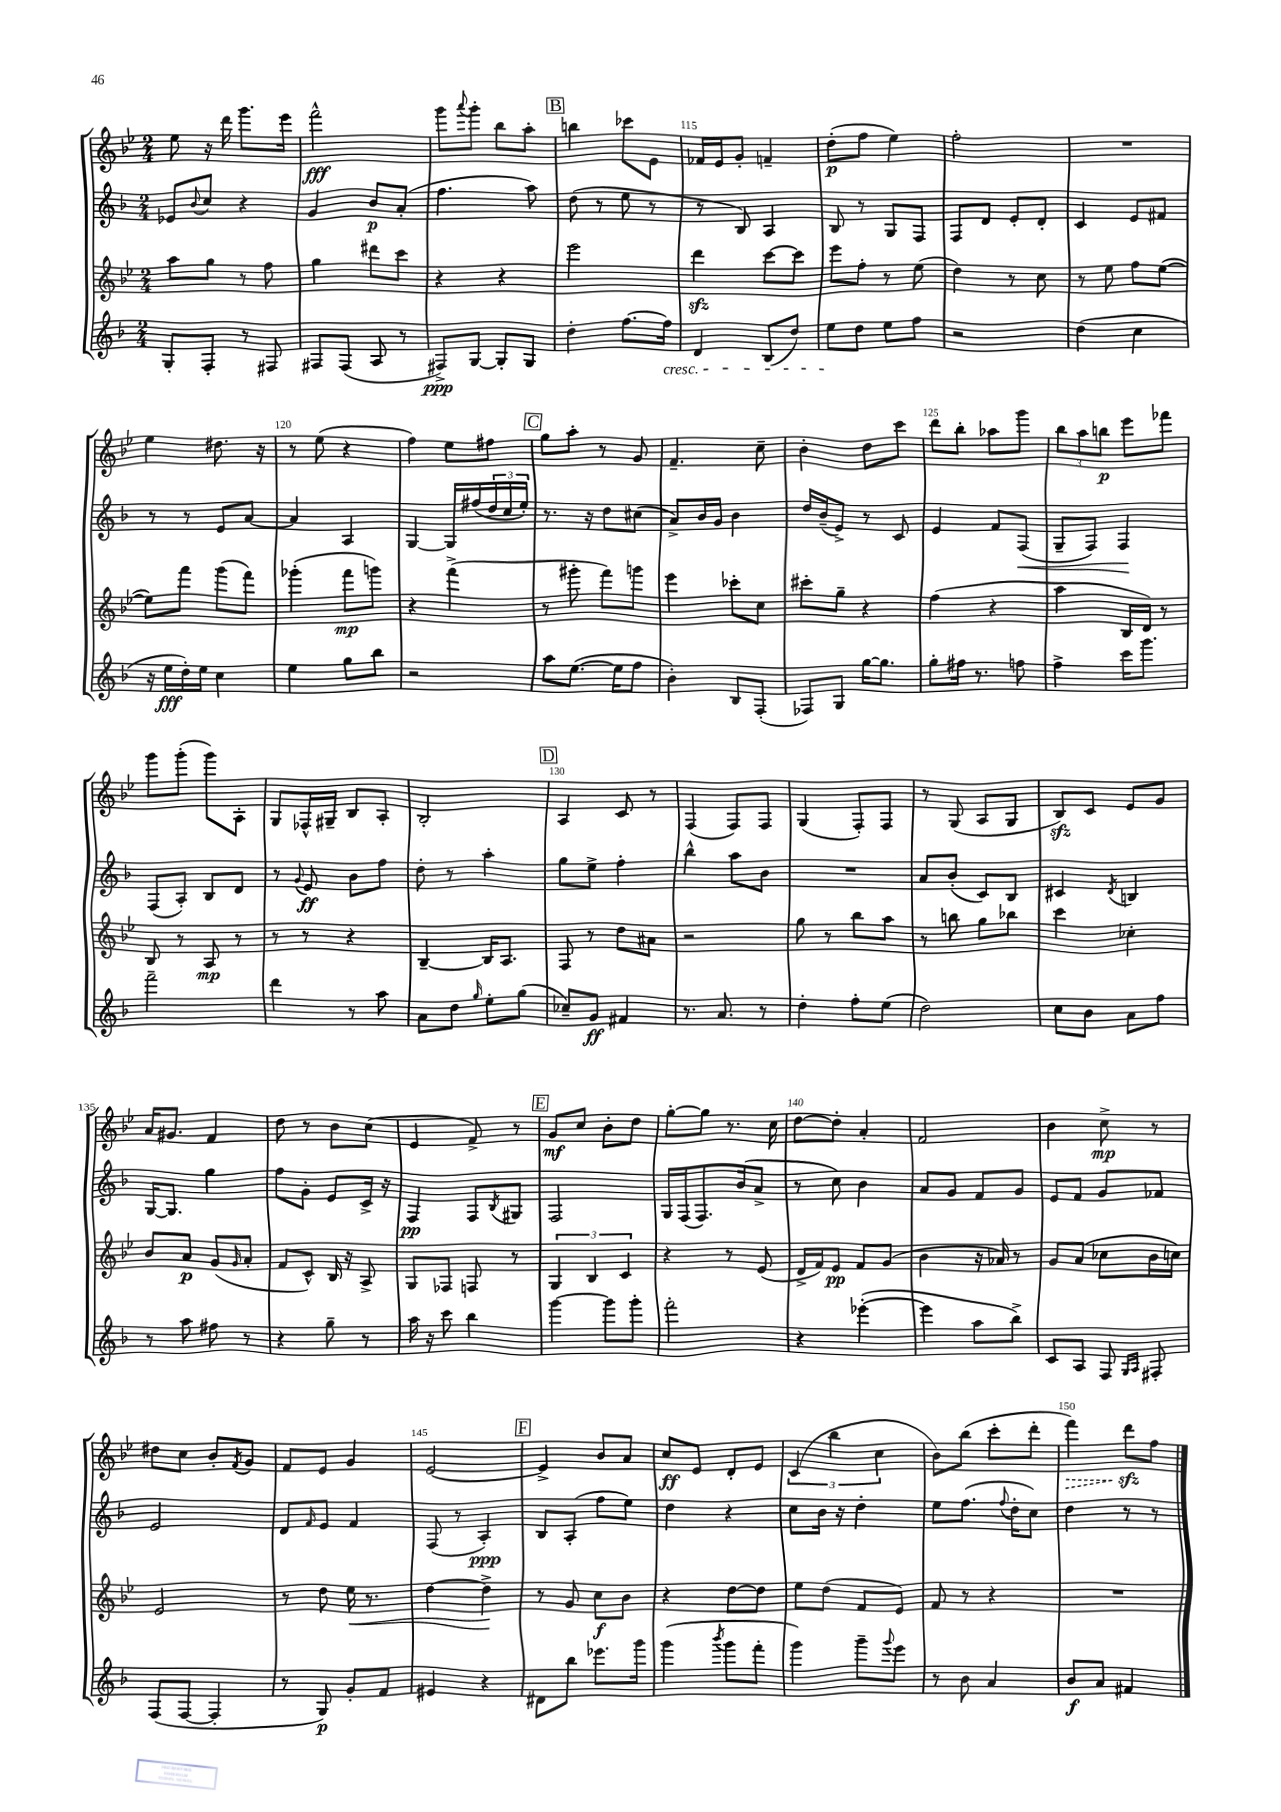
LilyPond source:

<<
\new StaffGroup <<
\new Staff = "s0" {
    \clef treble \key bes \major \numericTimeSignature \time 2/4
    ees''8 r16 d'''16 g'''8. ees'''16 |
    f'''2-^\fff |
    g'''8 \appoggiatura { a'''8 } g'''8-. bes''8 a''8-. |
    \mark \markup { \box "B" } b''4 ces'''8 ees'8 |
    fes'16 ees'16 g'8-. f'4-- |
    d''8-.\p( f''8 ees''4) |
    f''2-. |
    R2 |
    ees''4 dis''8. r16 |
    r8 ees''8( r4 |
    f''4) ees''8 fis''8 |
    \mark \markup { \box "C" } g''8 a''8-. r8 g'8 |
    f'4.-- c''8-- |
    bes'4-. d''8 c'''8 |
    d'''8 bes''8-. aes''8 g'''8 |
    \tuplet 3/2 { bes''8 a''8 b''8\p } ees'''8 fes'''8 |
    g'''8 g'''8-.( g'''8) a8-. |
    g8 fes16-^ gis16-- bes8 a8-. |
    bes2-. |
    \mark \markup { \box "D" } a4 c'8 r8 |
    f4( f8) f8 |
    g4( f8-.) f8 |
    r8 g8( a8 g8 |
    bes8\sfz) c'8 ees'8 g'8 |
    a'16 gis'8. f'4 |
    d''8 r8 bes'8 c''8( |
    ees'4 f'8->) r8 |
    \mark \markup { \box "E" } g'8\mf c''8 bes'8-. d''8 |
    g''8~-. g''8 r8. c''16 |
    d''8~ d''8-. a'4-. |
    f'2 |
    bes'4 c''8->\mp r8 |
    dis''8 c''8 bes'8-. \acciaccatura { f'8 } g'8 |
    f'8 ees'8 g'4 |
    ees'2~ |
    \mark \markup { \box "F" } ees'4-> bes'8 a'8 |
    c''8\ff ees'8 d'8-. ees'8 |
    \tuplet 3/2 { c'4( bes''4 c''4 } |
    bes'8) bes''8( c'''8-. d'''8-. |
    \once \override Hairpin.style = #'dashed-line f'''4\>) d'''8\sfz\! f''8 \bar "|." |
}
\new Staff = "s1" {
    \clef treble \key f \major \numericTimeSignature \time 2/4
    ees'8 \appoggiatura { bes'8 } c''8 r4 |
    g'4 bes'8\p a'8-.( |
    f''4. a''8) |
    \mark \markup { \box "B" } d''8( r8 e''8 r8 |
    r8 bes8) a4 |
    bes8 r8 g8 f8 |
    f8 d'8 e'8-. d'8-. |
    c'4 e'8 fis'8 |
    r8 r8 e'8 a'8~ |
    a'4 a4 |
    g4~ g16 fis''16( \tuplet 3/2 { d''16 c''16 e''16-.) } |
    \mark \markup { \box "C" } r8. r16 d''8 cis''8( |
    a'8->) bes'16 g'16 bes'4 |
    d''16 bes'16--( e'8->) r8 c'8 |
    e'4 f'8 f8\<( |
    g8-- f8) f4\! |
    f8( a8-.) bes8 d'8 |
    r8 \appoggiatura { g'8 } e'8\ff bes'8 f''8 |
    d''8-. r8 a''4-. |
    \mark \markup { \box "D" } g''8 e''8-> f''4-. |
    bes''4-^ a''8 bes'8 |
    R2 |
    a'8 bes'8-.( c'8) bes8 |
    cis'4 \acciaccatura { d'8 } b4 |
    g16~ g8. g''4 |
    f''8 g'8-. e'8 c'16-> r16 |
    f4\pp f8 \acciaccatura { bes8 } gis8 |
    \mark \markup { \box "E" } f2 |
    g16 f16( f8.) bes'16( a'8-> |
    r8 c''8) bes'4 |
    a'8 g'8 f'8 g'8 |
    e'8 f'8 g'8 fes'8 |
    e'2 |
    d'8 \grace { f'16 } e'8 f'4 |
    f8( r8 a4-.\ppp) |
    \mark \markup { \box "F" } bes8 a8-.( f''8 e''8) |
    d''4 r4 |
    c''8 bes'16 r16 d''4-. |
    e''8 f''8.( \appoggiatura { f''8 } d''16-. c''8) |
    d''4 r8 r8 \bar "|." |
}
\new Staff = "s2" {
    \clef treble \key bes \major \numericTimeSignature \time 2/4
    a''8 g''8 r8 f''8 |
    g''4 dis'''8 c'''8 |
    r4 r4 |
    \mark \markup { \box "B" } ees'''2 |
    d'''4\sfz c'''8~ c'''8 |
    ees'''8 f''8-. r8 ees''8( |
    d''4) r8 c''8 |
    r8 ees''8 f''8 ees''8~( |
    ees''8) f'''8 g'''8( f'''8) |
    ges'''4-.( f'''8\mp g'''8) |
    r4 f'''4->( |
    \mark \markup { \box "C" } r8 gis'''8-. f'''8) g'''8 |
    ees'''4 ces'''8-. c''8 |
    cis'''8-. g''8-- r4 |
    f''4( r4 |
    a''4 bes16 d'16) r8 |
    bes8 r8 a8\mp r8 |
    r8 r8 r4 |
    bes4~-- bes16 a8. |
    \mark \markup { \box "D" } f8 r8 d''8 ais'8 |
    r2 |
    g''8 r8 bes''8 a''8 |
    r8 b''8 g''8 bes''8 |
    c'''4 ces''4-. |
    bes'8 a'8\p g'8( \grace { g'16 } a'8-. |
    f'8 c'8-^) bes16 r16 a8-> |
    g8 fes8 f8 r8 |
    \mark \markup { \box "E" } \tuplet 3/2 { g4 bes4 c'4 } |
    r4 r8 ees'8( |
    d'16-> f'16) ees'8\pp f'8 g'8( |
    bes'4 r16 aes'16) r8 |
    g'8 a'8( ces''8 bes'16 c''16) |
    ees'2 |
    r8 d''8 ees''16\< r8. |
    d''4~ d''4->\! |
    \mark \markup { \box "F" } r8 g'8 c''8\f bes'8 |
    r4 d''8~ d''8 |
    ees''8 d''8( f'8 ees'8) |
    f'8 r8 r4 |
    R2 \bar "|." |
}
\new Staff = "s3" {
    \clef treble \key f \major \numericTimeSignature \time 2/4
    g8-. f8-. r8 fis8 |
    fis8 fis8( a8 r8 |
    fis8->\ppp) g8~ g8-. g8 |
    \mark \markup { \box "B" } d''4-. f''8.~ f''16\cresc |
    d'4 bes8( d''8) |
    e''8\! d''8 e''8 f''8 |
    r2 |
    d''4( c''4 |
    r16 e''16\fff d''16-.) e''16 c''4 |
    e''4 g''8 bes''8 |
    r2 |
    \mark \markup { \box "C" } a''8 e''8.~( e''16 f''8 |
    bes'4-.) bes8 f8-.( |
    fes8) g8 g''16~ g''8. |
    g''8-. fis''16 r8. f''8 |
    f''4-> c'''16 g'''8. |
    f'''2-- |
    d'''4 r8 a''8 |
    a'8 d''8 \grace { g''16 } e''8-. g''8( |
    \mark \markup { \box "D" } ces''8--) g'8\ff fis'4 |
    r8. a'8. r8 |
    d''4-. f''8-. e''8( |
    d''2) |
    c''8 bes'8 a'8 f''8 |
    r8 a''8 fis''8 r8 |
    r4 g''8-- r8 |
    a''16 r16 c'''8 bes''4 |
    \mark \markup { \box "E" } g'''4~ g'''8 g'''8-. |
    f'''2-. |
    r4 ees'''4~-.( |
    ees'''4 a''8 bes''8->) |
    c'8 a8 f8 \grace { g16 a16 } fis8-. |
    f8( f8~ f4-. |
    r8 g8\p) g'8-. f'8 |
    eis'4 r4 |
    \mark \markup { \box "F" } dis'8 bes''8 ees'''8. g'''16 |
    g'''4( \acciaccatura { bes'''8 } g'''8 f'''8-. |
    g'''4) g'''8-- \appoggiatura { g'''8 } e'''8 |
    r8 bes'8 a'4 |
    bes'8\f a'8 fis'4 \bar "|." |
}
>>
>>
\layout { \context { \Score currentBarNumber = #111 \override BarNumber.break-visibility = ##(#f #t #t) barNumberVisibility = #(every-nth-bar-number-visible 5) } }
